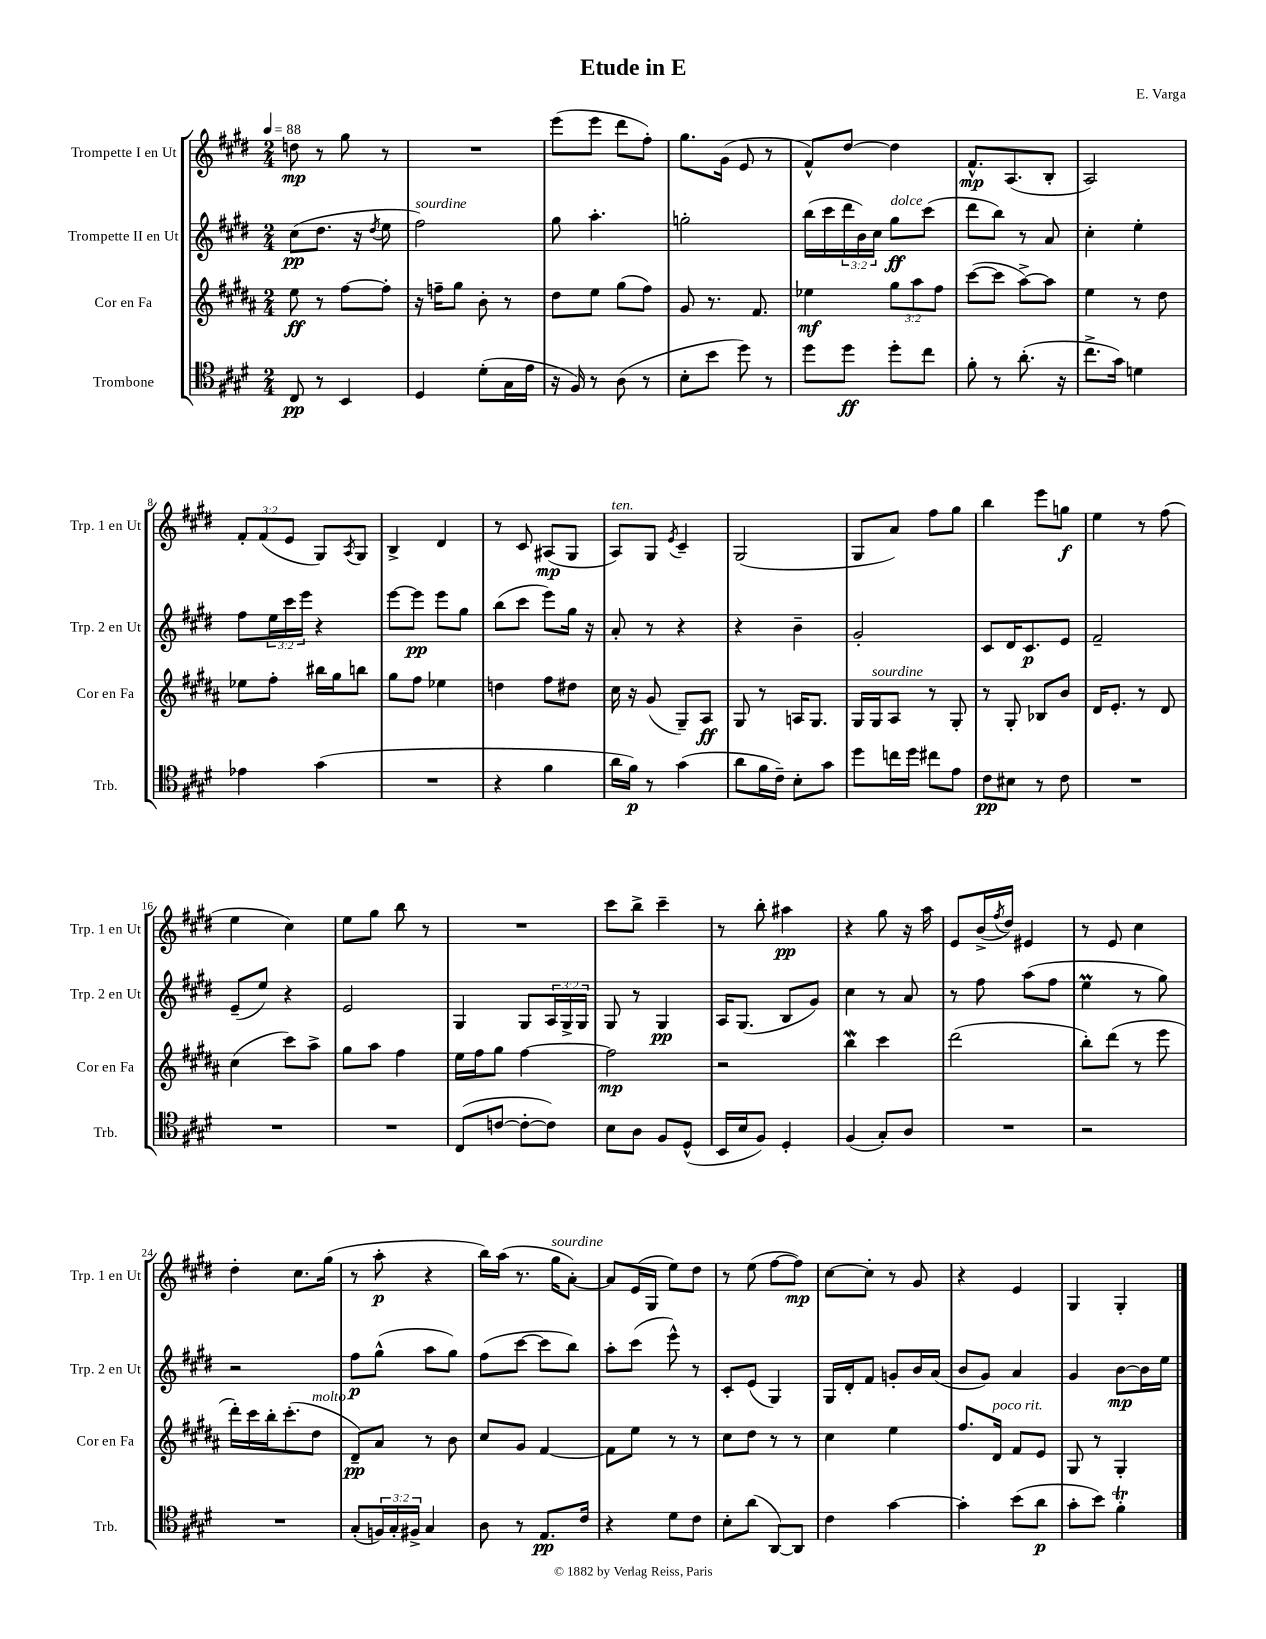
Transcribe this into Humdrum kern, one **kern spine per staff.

**kern	**kern	**kern	**kern
*staff4	*staff3	*staff2	*staff1
*clefC4	*clefG2	*clefG2	*clefG2
*k[f#c#g#d#]	*k[f#c#g#d#a#]	*k[f#c#g#d#]	*k[f#c#g#d#]
*M2/4	*M2/4	*M2/4	*M2/4
*MM88	*MM88	*MM88	*MM88
8C#	8ee	(8cc#	8dd
8r	8r	8.dd#	8r
4BB	[8ff#	.	8gg#
.	.	16r	.
.	.	8qdd#	.
.	8ff#']	8ee	8r
=	=	=	=
4D#	16r	2ff#)	2r
.	16ff~	.	.
.	8gg#	.	.
(8d#'	8b'	.	.
16G#	8r	.	.
16e	.	.	.
=	=	=	=
16r	8dd#	8gg#	(8eee
16F#)	.	.	.
8r	8ee	4.aa'	8eee
(8A	(8gg#	.	8ddd#
8r	8ff#)	.	8ff#')
=	=	=	=
8B'	8g#	2gg'	8.gg#
8b	8.r	.	.
.	.	.	(16g#
8dd#)	.	.	8e
.	8.f#	.	.
8r	.	.	8r
=	=	=	=
8dd#	4ee-	(16bb	8f#^^)
.	.	16ccc#	.
8dd#	.	24ddd#	[8dd#
.	.	24b)	.
.	.	24cc#	.
8dd#'	12gg#	8gg#	4dd#]
.	12aa#	.	.
8cc#	.	(8ccc#	.
.	12ff#	.	.
=	=	=	=
8f#'	([8ccc#	8ddd#	8.f#^^
8r	8ccc#]	8bb)	.
.	.	.	(8.A
(8.a'	[8aa#^)	8r	.
.	8aa#]	8a	8B'
16r	.	.	.
=	=	=	=
8.cc#^	4ee	4cc#'	2A)
16g#)	.	.	.
4d	8r	4ee'	.
.	8dd#	.	.
=	=	=	=
4e-	8ee-	8ff#	12f#'
.	.	.	(12f#
.	8ff#'	24ee	.
.	.	24ccc#	12e
.	.	24eee	.
(4g#	16bb#	4r	8G#)
.	16gg#	.	.
.	.	.	8qA
.	8bb	.	8G#
=	=	=	=
2r	8gg#	[8eee	4B^
.	8ff#	8eee]	.
.	4ee-	8eee	4d#
.	.	8gg#	.
=	=	=	=
4r	4dd	(8bb	8r
.	.	8ccc#	8c#
4f#	8ff#	8eee)	(8A#
.	8dd#	16gg#	8G#
.	.	16r	.
=	=	=	=
16a	16cc#	8a'	8A)
16f#)	16r	.	.
8r	(8g#	8r	8G#
.	.	.	8qe
(4g#	8G#~)	4r	4c#~
.	8A#	.	.
=	=	=	=
8a	8G#	4r	(2G#
16f#	8r	.	.
16c#~)	.	.	.
8B'	16A	4b~	.
.	8.G#	.	.
8g#	.	.	.
=	=	=	=
8dd#	16G#	2g#'	8G#
.	16G#	.	.
16cc	8A#	.	8a)
16dd#	.	.	.
8cc#	8r	.	8ff#
8e	8G#'	.	8gg#
=	=	=	=
8c#	8r	8c#	4bb
8B#	8G#'	16d#	.
.	.	8.c#	.
8r	8B-	.	8eee
8c#	8b	8e	8gg
=	=	=	=
2r	16d#	2f#~	4ee
.	8.e'	.	.
.	8r	.	8r
.	8d#	.	(8ff#
=	=	=	=
2r	(4cc#	(8e~	4ee
.	.	8ee)	.
.	8ccc#)	4r	4cc#)
.	8aa#^	.	.
=	=	=	=
2r	8gg#	2e	8ee
.	8aa#	.	8gg#
.	4ff#	.	8bb
.	.	.	8r
=	=	=	=
(8C#	16ee	4G#	2r
.	16ff#	.	.
[8c	8gg#	.	.
8c'_	[4ff#	8G#	.
8c])	.	24A	.
.	.	24G#^	.
.	.	24G#	.
=	=	=	=
8B	2ff#]	8G#	8ccc#
8A	.	8r	8bb^
8F#	.	4G#	4ccc#~
(8D#^^	.	.	.
=	=	=	=
16BB	2r	16A	8r
16B	.	(8.G#	.
8F#)	.	.	8bb'
4D#'	.	8B	4aa#
.	.	8g#)	.
=	=	=	=
(4F#	4bb	4cc#	4r
8G#')	4ccc#	8r	8gg#
8A	.	8a	16r
.	.	.	16aa
=	=	=	=
2r	(2ddd#	8r	8e
.	.	8ff#	(16b^
.	.	.	8qff#
.	.	.	16dd#)
.	.	(8aa	4e#
.	.	8ff#	.
=	=	=	=
2r	8bb')	4ee	8r
.	(8ddd#	.	8e
.	8r	8r	4cc#
.	8eee	8gg#)	.
=	=	=	=
2r	16ddd#')	2r	4dd#'
.	16ccc#	.	.
.	16bb'	.	.
.	(8.ccc#'	.	.
.	.	.	8.cc#
.	8dd#	.	.
.	.	.	(16gg#
=	=	=	=
(8G#'	8d#~)	8ff#	8r
24F)	8a#	(8gg#^^	8aa'
24G#'	.	.	.
24F#^	.	.	.
4G#	8r	8aa	4r
.	8b	8gg#)	.
=	=	=	=
8A	8cc#	(8ff#	16bb)
.	.	.	(16aa
8r	8g#	[8ccc#	8.r
8.E	[4f#	8ccc#]	.
.	.	.	16gg#
.	.	8bb)	[8a')
16c#	.	.	.
=	=	=	=
4r	8f#]	8aa'	8a]
.	8ee	(8ccc#	(16e
.	.	.	16G#
8d#	8r	8eee^^)	8ee)
8c#	8r	8r	8dd#
=	=	=	=
8B'	8cc#	8c#'	8r
(8a	8dd#	(8e	(8ee
[8AA)	8r	4G#)	[8ff#
8AA]	8r	.	8ff#])
=	=	=	=
4c#	4cc#	16G#	[8cc#
.	.	16d#'	.
.	.	8f#	8cc#']
[4g#	4ee	8g'	8r
.	.	16b	8g#
.	.	(16a	.
=	=	=	=
4g#']	8.ff#	8b	4r
.	.	8g#)	.
.	16d#	.	.
(8b	8f#	4a	4e
8a	8e	.	.
=	=	=	=
8g#'	8G#	4g#	4G#
8b)	8r	.	.
4f#'	4G#'	[8b	4G#'
.	.	16b]	.
.	.	16ee	.
==	==	==	==
*-	*-	*-	*-
